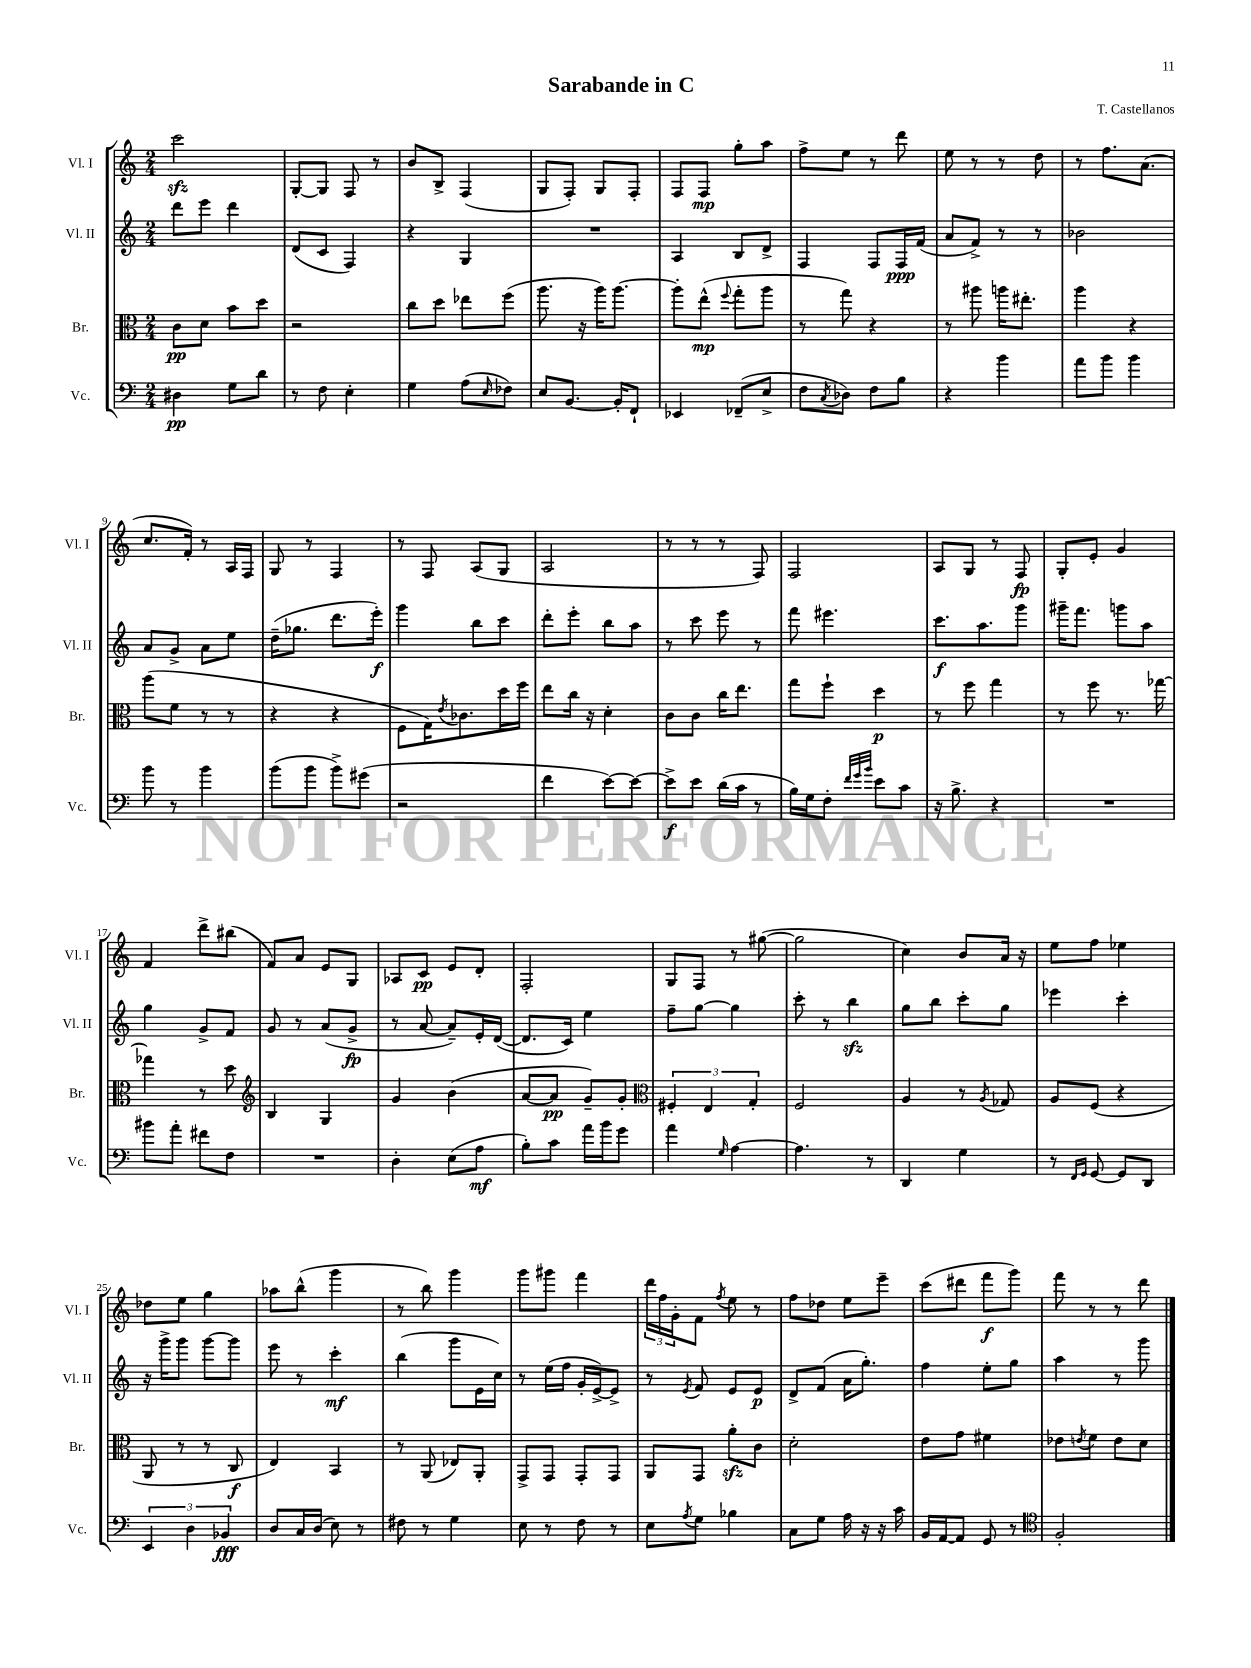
\header { title = "Sarabande in C" composer = "T. Castellanos" }
<<
\new StaffGroup <<
\new Staff = "s0" \with { instrumentName = "Vl. I" shortInstrumentName = "Vl. I" } {
    \clef treble \key c \major \numericTimeSignature \time 2/4
    c'''2\sfz |
    g8~-. g8 f8 r8 |
    b'8 b8-> f4( |
    g8 f8-.) g8 f8-. |
    f8 f8\mp g''8-. a''8 |
    f''8-> e''8 r8 d'''8 |
    e''8 r8 r8 d''8 |
    r8 f''8. a'8.( |
    c''8. f'16-.) r8 a16 f16 |
    g8 r8 f4 |
    r8 f8 a8( g8 |
    a2 |
    r8 r8 r8 f8) |
    f2 |
    a8 g8 r8 f8\fp |
    g8-. e'8-. g'4 |
    f'4 d'''8-> bis''8( |
    f'8) a'8 e'8 g8 |
    aes8 c'8\pp e'8 d'8-. |
    f2-. |
    g8 f8 r8 gis''8~( |
    gis''2 |
    c''4) b'8 a'16 r16 |
    e''8 f''8 ees''4 |
    des''8 e''8 g''4 |
    aes''8 b''8-^( g'''4 |
    r8 b''8) g'''4 |
    g'''8 gis'''8 f'''4 |
    \tuplet 3/2 { d'''16 f''16 g'16-. } f'8 \acciaccatura { f''8 } e''8 r8 |
    f''8 des''8 e''8 e'''8-- |
    c'''8( dis'''8 f'''8\f g'''8) |
    f'''8 r8 r8 d'''8 \bar "|." |
}
\new Staff = "s1" \with { instrumentName = "Vl. II" shortInstrumentName = "Vl. II" } {
    \clef treble \key c \major \numericTimeSignature \time 2/4
    d'''8 e'''8 d'''4 |
    d'8( c'8 f4) |
    r4 g4 |
    R2 |
    a4 b8 d'8-> |
    f4 f8 f16\ppp f'16( |
    a'8 f'8->) r8 r8 |
    bes'2 |
    a'8 g'8-> a'8 e''8 |
    d''16--( ges''8. d'''8. e'''16-.\f) |
    g'''4 b''8 c'''8 |
    d'''8-. e'''8-. b''8 a''8 |
    r8 c'''8 e'''8 r8 |
    f'''8 eis'''4. |
    c'''8.\f a''8. g'''8 |
    gis'''16-- f'''8. g'''8 a''8 |
    g''4 g'8-> f'8 |
    g'8 r8 a'8( g'8->\fp |
    r8 a'8~ a'8--) e'16-. d'16~( |
    d'8. c'16) e''4 |
    f''8-- g''8~ g''4 |
    c'''8-. r8 b''4\sfz |
    g''8 b''8 c'''8-. g''8 |
    ees'''4 c'''4-. |
    r16 g'''16-> g'''8 g'''8~ g'''8 |
    e'''8 r8 c'''4-.\mf |
    b''4( g'''8 e'16 c''16) |
    r8 e''16( f''16 g'16-. e'16~->) e'8-> |
    r8 \acciaccatura { e'8 } f'8 e'8 e'8\p |
    d'8-> f'8( a'16 g''8.-.) |
    f''4 e''8-. g''8 |
    a''4 r8 g'''8 \bar "|." |
}
\new Staff = "s2" \with { instrumentName = "Br." shortInstrumentName = "Br." } {
    \clef alto \key c \major \numericTimeSignature \time 2/4
    c'8\pp d'8 b'8 d''8 |
    r2 |
    c''8 d''8 ees''8 f''8( |
    a''8. r16 a''16) a''8.~ |
    a''8-. e''8-^\mp( \appoggiatura { f''8 } g''8-. a''8 |
    r8 g''8) r4 |
    r8 ais''8 a''16 eis''8.-. |
    a''4 r4 |
    a''8( f'8 r8 r8 |
    r4 r4 |
    f8 g16) \acciaccatura { e'8 } ces'8. d''16 f''16 |
    e''8 c''16 r16 d'4-. |
    c'8 c'8 c''16 e''8. |
    g''8 f''8-! d''4\p |
    r8 f''8 g''4 |
    r8 f''8 r8. ges''16~ |
    ges''4 r8 d''8 |
    \clef treble b4 g4 |
    g'4 b'4( |
    a'8~ a'8\pp g'8--) g'8-. |
    \clef alto \tuplet 3/2 { fis4-. e4 g4-. } |
    f2 |
    a4 r8 \acciaccatura { a8 } ges8 |
    a8 f8( r4 |
    a,8 r8 r8 c8\f |
    e4) b,4 |
    r8 a,8( ees8) a,8-. |
    g,8-> g,8 g,8-. g,8 |
    a,8 g,8 a'8-.\sfz c'8 |
    d'2-. |
    e'8 g'8 fis'4 |
    ees'8 \acciaccatura { e'8 } f'8 e'8 d'8 \bar "|." |
}
\new Staff = "s3" \with { instrumentName = "Vc." shortInstrumentName = "Vc." } {
    \clef bass \key c \major \numericTimeSignature \time 2/4
    dis4\pp g8 d'8 |
    r8 f8 e4-. |
    g4 a8( \grace { e16 } fes8) |
    e8 b,8.~ b,16-. f,8-! |
    ees,4 fes,8--( e8-> |
    f8 \acciaccatura { c8 } des8) f8 b8 |
    r4 b'4 |
    a'8 b'8 b'4 |
    b'8 r8 b'4 |
    b'8( b'8 b'8->) gis'8( |
    r2 |
    f'4 e'8~) e'8~ |
    e'8->\f e'8 d'16( c'16 r8 |
    b16) g16 f8-. \grace { f'32 g'32 b'32 } e'8 c'8 |
    r16 b8.-> r4 |
    R2 |
    bis'8 a'8-. fis'8 f8 |
    R2 |
    d4-. e8( a8\mf |
    b8-.) c'8 a'16 b'16 g'8 |
    a'4 \grace { g16 } a4~ |
    a4. r8 |
    d,4 g4 |
    r8 \grace { f,16 g,16 } g,8~ g,8 d,8 |
    \tuplet 3/2 { e,4 d4 bes,4\fff } |
    d8 c16 d16( e8) r8 |
    fis8 r8 g4 |
    e8 r8 f8 r8 |
    e8 \acciaccatura { a8 } g8 bes4 |
    c8 g8 a16 r16 r16 c'16 |
    b,16 a,16~ a,8 g,8 r8 |
    \clef tenor f2-. \bar "|." |
}
>>
>>
